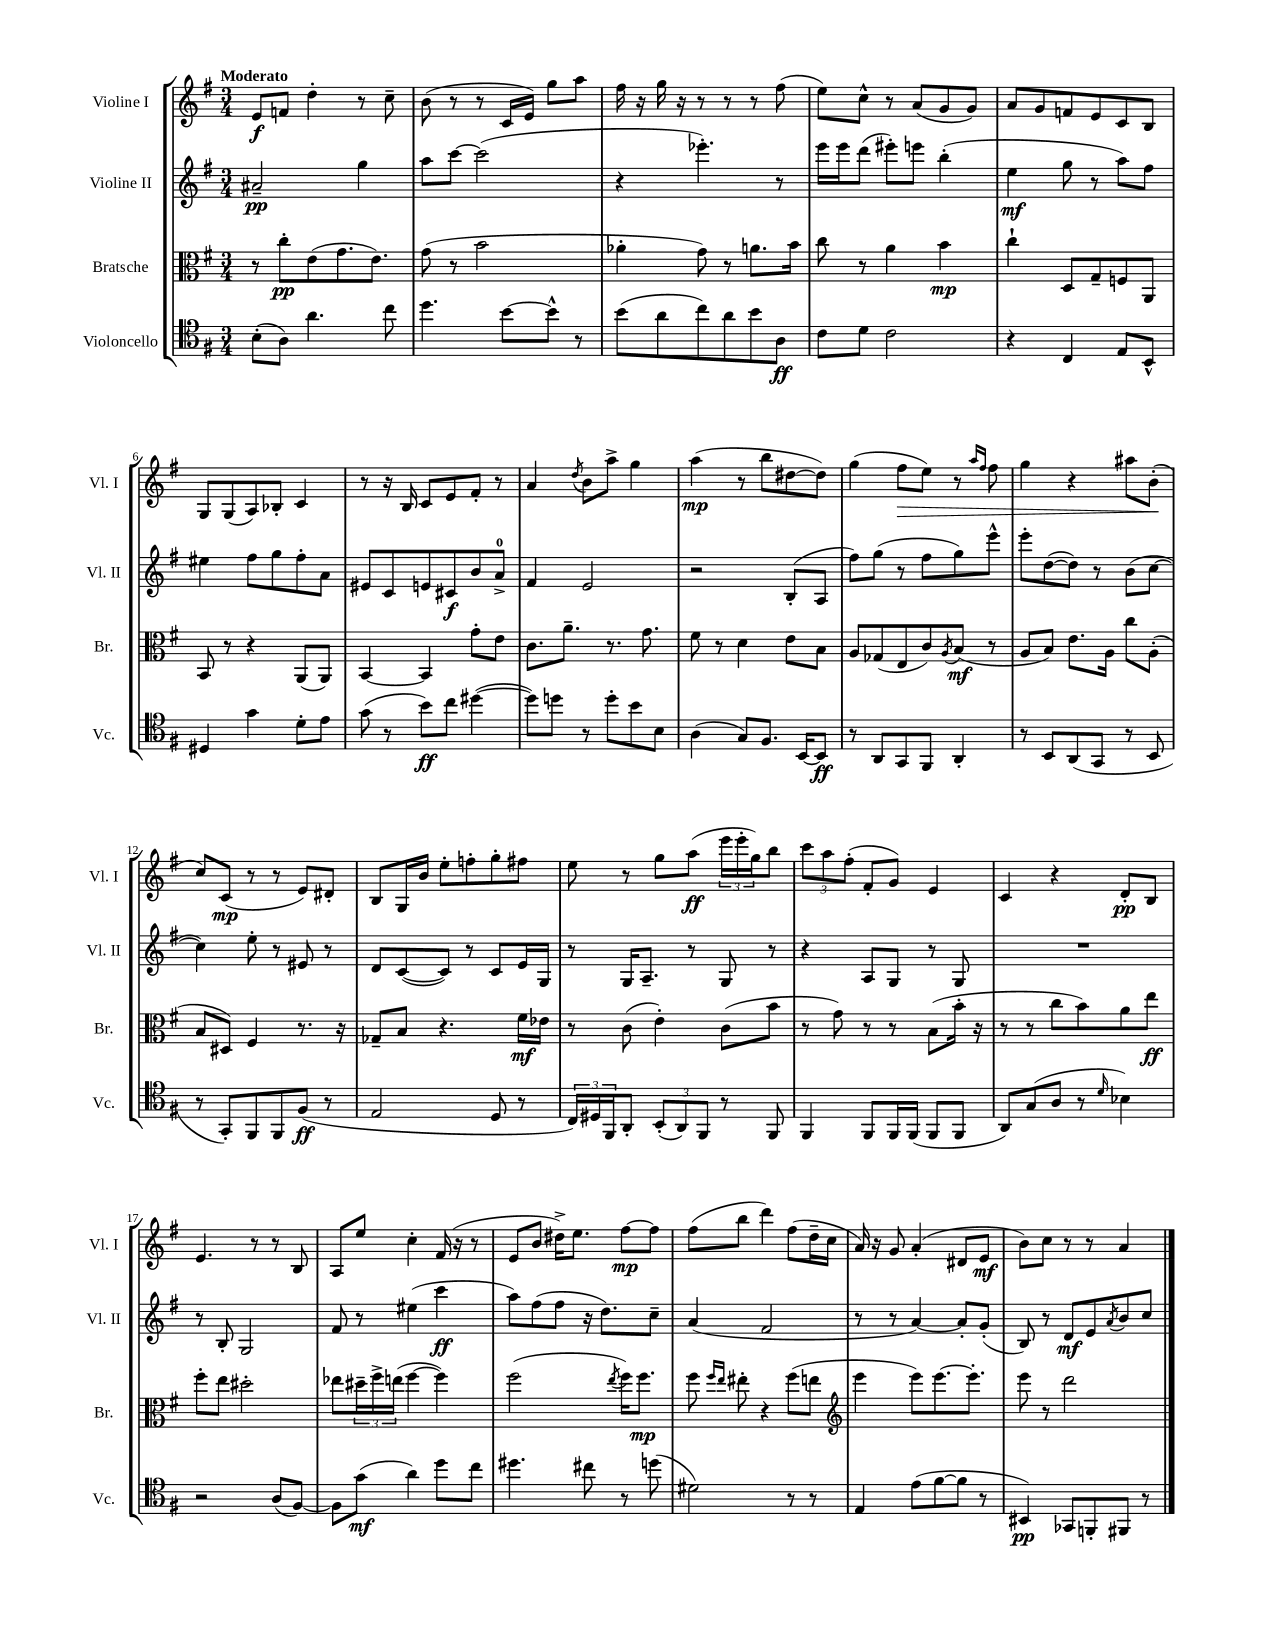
<<
\new StaffGroup <<
\new Staff = "s0" \with { instrumentName = "Violine I" shortInstrumentName = "Vl. I" } {
    \clef treble \key g \major \numericTimeSignature \time 3/4 \tempo "Moderato"
    e'8\f f'8 d''4-. r8 c''8-- |
    b'8( r8 r8 c'16 e'16) g''8 a''8 |
    fis''16 r16 g''16 r16 r8 r8 r8 fis''8( |
    e''8) c''8-^ r8 a'8( g'8 g'8) |
    a'8 g'8 f'8 e'8 c'8 b8 |
    g8 g8( a8) bes8-. c'4 |
    r8 r16 b16 c'8 e'8 fis'8-. r8 |
    a'4 \acciaccatura { d''8 } b'8 a''8-> g''4 |
    a''4\mp( r8 b''8 dis''8~ dis''8) |
    g''4( fis''8\> e''8) r8 \grace { a''16 fis''16 } fis''8 |
    g''4 r4 ais''8 b'8-.\!( |
    c''8) c'8\mp( r8 r8 e'8) dis'8-. |
    b8 g16 b'16 e''8-. f''8-. g''8-. fis''8 |
    e''8 r8 g''8 a''8\ff( \tuplet 3/2 { e'''16 e'''16-. g''16) } b''8 |
    \tuplet 3/2 { c'''8 a''8 fis''8-.( } fis'8-. g'8) e'4 |
    c'4 r4 d'8-.\pp b8 |
    e'4. r8 r8 b8 |
    a8 e''8 c''4-. fis'16( r16 r8 |
    e'8 b'8 dis''16->) e''8. fis''8~\mp fis''8 |
    fis''8( b''8 d'''4) fis''8( d''16-- c''16 |
    a'16) r16 g'8 a'4-.( dis'8 e'8\mf |
    b'8) c''8 r8 r8 a'4 \bar "|." |
}
\new Staff = "s1" \with { instrumentName = "Violine II" shortInstrumentName = "Vl. II" } {
    \clef treble \key g \major \numericTimeSignature \time 3/4
    ais'2--\pp g''4 |
    a''8 c'''8~ c'''2( |
    r4 ees'''4.-.) r8 |
    e'''16 e'''16 d'''8( eis'''8-.) e'''8 b''4-.( |
    e''4\mf g''8 r8 a''8) fis''8 |
    eis''4 fis''8 g''8 fis''8-. a'8 |
    eis'8 c'8 e'8 cis'8\f b'8 a'8-0-> |
    fis'4 e'2 |
    r2 b8-.( a8 |
    fis''8) g''8( r8 fis''8 g''8) e'''8-^ |
    e'''8-. d''8~( d''8) r8 b'8( c''8~ |
    c''4) e''8-. r8 eis'8 r8 |
    d'8 c'8~( c'8) r8 c'8 e'16 g16 |
    r8 g16 a8.-- r8 g8 r8 |
    r4 a8 g8 r8 g8 |
    R2. |
    r8 b8-. g2 |
    fis'8 r8 eis''4( c'''4\ff |
    a''8) fis''8( fis''8 r16 d''8.) c''8-- |
    a'4( fis'2 |
    r8 r8 a'4~) a'8-. g'8-.( |
    b8) r8 d'8\mf e'8 \acciaccatura { a'8 } b'8 c''8 \bar "|." |
}
\new Staff = "s2" \with { instrumentName = "Bratsche" shortInstrumentName = "Br." } {
    \clef alto \key g \major \numericTimeSignature \time 3/4
    r8 c''8-.\pp e'8( g'8. e'8.) |
    g'8( r8 b'2 |
    aes'4-. g'8) r8 a'8. b'16 |
    c''8 r8 a'4 b'4\mp |
    c''4-! d8 g8-- f8 a,8 |
    b,8 r8 r4 a,8( a,8) |
    b,4~ b,4 g'8-. e'8 |
    c'8. a'8.-- r8. g'8. |
    fis'8 r8 d'4 e'8 b8 |
    a8 ges8( e8 c'8) \acciaccatura { a8 } b8\mf( r8 |
    a8 b8) e'8. a16 c''8 a8-.( |
    b8 dis8) fis4 r8. r16 |
    ges8-- b8 r4. fis'16\mf ees'16 |
    r8 c'8( e'4-.) c'8( b'8 |
    r8 g'8) r8 r8 b8( b'16-. r16 |
    r8 r8 c''8 b'8) a'8 e''8\ff |
    fis''8-. e''8 dis''2-. |
    ees''8 \tuplet 3/2 { dis''16-- fis''16-> e''16( } fis''4~ fis''4) |
    fis''2( \acciaccatura { e''8 } fis''16) fis''8.\mp |
    fis''8 \grace { fis''16 e''16 } eis''8-. r4 fis''8( e''8 |
    \clef treble e'''4 e'''8) e'''8.~ e'''8.-. |
    e'''8 r8 d'''2 \bar "|." |
}
\new Staff = "s3" \with { instrumentName = "Violoncello" shortInstrumentName = "Vc." } {
    \clef tenor \key g \major \numericTimeSignature \time 3/4
    b8-.( a8) a'4. c''8 |
    d''4. b'8~ b'8-^ r8 |
    b'8( a'8 c''8) a'8 b'8 a8\ff |
    c'8 d'8 c'2 |
    r4 c4 e8 b,8-^ |
    dis4 g'4 d'8-. e'8 |
    g'8( r8 b'8\ff) c''8 dis''4~( |
    dis''8) d''8 r8 d''8-. b'8 b8 |
    a4( g8) fis8. b,16~ b,8\ff |
    r8 a,8 g,8 fis,8 a,4-. |
    r8 b,8 a,8( g,8 r8 b,8 |
    r8 g,8-.) fis,8 fis,8 fis8\ff( r8 |
    e2 d8 r8 |
    \tuplet 3/2 { c16) dis16 fis,16 } a,8-. \tuplet 3/2 { b,8-.( a,8) fis,8 } r8 fis,8 |
    fis,4 fis,8 fis,16 fis,16( fis,8 fis,8 |
    a,8) g8( a8 r8 \grace { d'16 } bes4) |
    r2 a8( fis8~) |
    fis8 g'8\mf( a'4) d''8 c''8 |
    dis''4. cis''8 r8 d''8( |
    dis'2) r8 r8 |
    e4 e'8( fis'8~ fis'8 r8 |
    bis,4\pp) ges,8 f,8-. fis,8 r8 \bar "|." |
}
>>
>>
